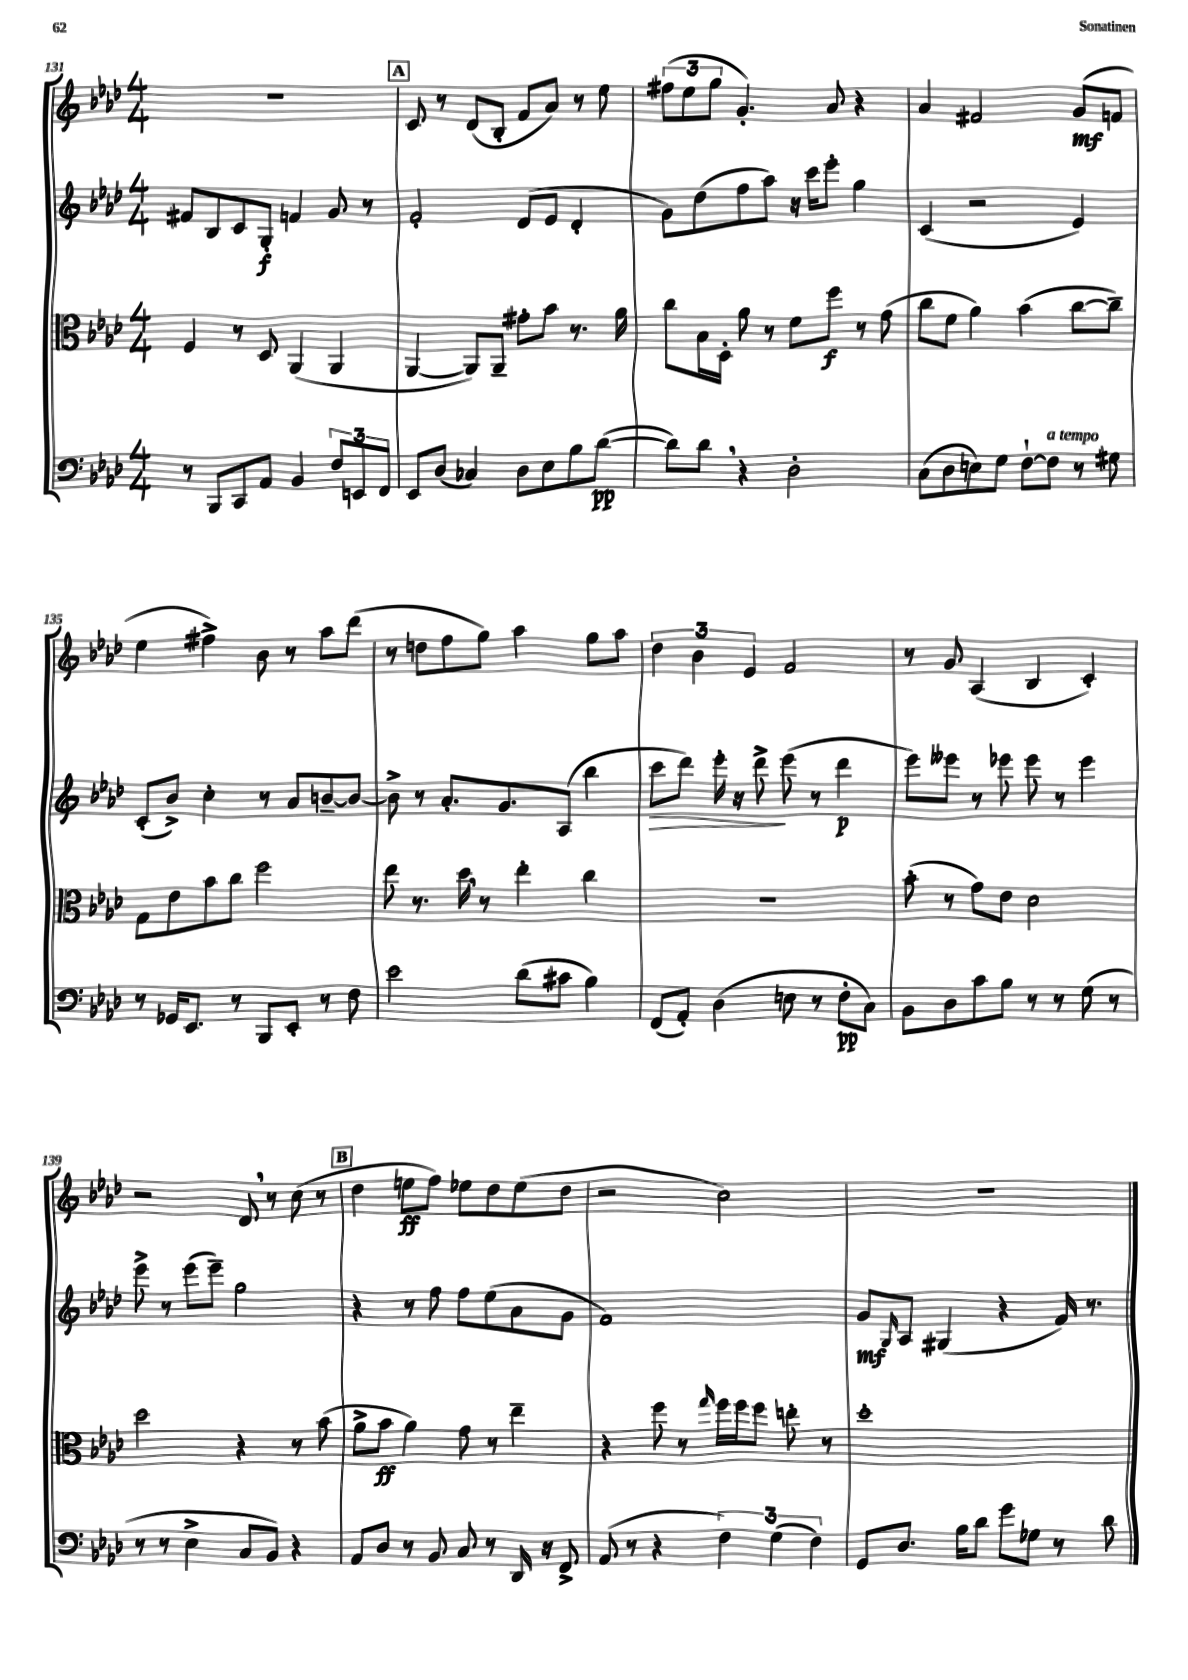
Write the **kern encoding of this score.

**kern	**dynam	**kern	**dynam	**kern	**dynam	**kern	**dynam
*part4	*part4	*part3	*part3	*part2	*part2	*part1	*part1
*staff4	*staff4	*staff3	*staff3	*staff2	*staff2	*staff1	*staff1
*clefF4	*	*clefC3	*	*clefG2	*	*clefG2	*
*k[b-e-a-d-]	*	*k[b-e-a-d-]	*	*k[b-e-a-d-]	*	*k[b-e-a-d-]	*
*M4/4	*	*M4/4	*	*M4/4	*	*M4/4	*
=131	=131	=131	=131	=131	=131	=131	=131
8r	.	4F/	.	8f#X/L	.	1r	.
8BBB-/L	.	.	.	8B-/	.	.	.
8CC/	.	8r	.	8c/	.	.	.
8AA-/J	.	8D-/	.	8G'/J	f	.	.
4BB-/	.	(4AA-/	.	4fn/	.	.	.
12F/L	.	4AA-/	.	8g/	.	.	.
12EEn/	.	.	.	.	.	.	.
.	.	.	.	8r	.	.	.
12FF/J	.	.	.	.	.	.	.
!!LO:REH:place=s1:t=A
=132	=132	=132	=132	=132	=132	=132	=132
8EE-/L	.	[4AA-/	.	2f'/	.	8c/	.
(8D-/J	.	.	.	.	.	8r	.
4C-X/)	.	8AA-/L])	.	.	.	(8d-/L	.
.	.	8AA-~/J	.	.	.	8B-'/J	.
8D-\L	.	8g#X'\L	.	(8d-/L	.	8f/L	.
8E-\	.	8b-\J	.	8e-/J	.	8a-/J)	.
8B-\	.	8.r	.	4d-'/	.	8r	.
([8d-\J	pp	.	.	.	.	8ee-\	.
.	.	16a-\	.	.	.	.	.
=133	=133	=133	=133	=133	=133	=133	=133
8d-\L])	.	8cc\L	.	8g\L)	.	(12ff#X\L	.
.	.	.	.	.	.	12ee-\	.
8d-,\J	.	16B-\L	.	(8dd-\	.	.	.
.	.	.	.	.	.	12gg\J	.
.	.	16D-'\JJ	.	.	.	.	.
4r	.	8a-\	.	8ff\	.	4.g'/)	.
.	.	8r	.	8aa-\J)	.	.	.
2D-'\	.	8f\L	.	16r	.	.	.
.	.	.	.	16ccc\KL	.	.	.
.	.	8ff\J	f	8eee-'\J	.	8a-/	.
.	.	8r	.	4gg\	.	4r	.
.	.	(8g\	.	.	.	.	.
=134	=134	=134	=134	=134	=134	=134	=134
(8C\L	.	8cc\L	.	(4c/	.	4a-/	.
8D-\	.	8f\J	.	.	.	.	.
8En\)	.	4a-\)	.	2r	.	2f#X/	.
8G\J	.	.	.	.	.	.	.
[8F`\L	.	(4b-\	.	.	.	.	.
!LO:TX:a:i:t=a tempo	!	!	!	!	!	!	!
8F\J]	.	.	.	.	.	.	.
8r	.	[8cc\L	.	4e-/)	.	(8g/L	mf
8G#X\	.	8cc~\J])	.	.	.	8fn/J	.
!!LO:LB:g=z
=135	=135	=135	=135	=135	=135	=135	=135
8r	.	8G\L	.	(8c'/L	.	4ee-\	.
16GG-X/KL	.	8e-\	.	8b-^/J)	.	.	.
8.EE-/J	.	.	.	.	.	.	.
.	.	8b-\	.	4cc'\	.	4ff#X^\)	.
8r	.	8cc\J	.	.	.	.	.
8BBB-/L	.	2ff\	.	8r	.	8b-\	.
8EE-'/J	.	.	.	8a-/L	.	8r	.
8r	.	.	.	[8bn~/	.	8aa-\L	.
8F\	.	.	.	8b/J_	.	(8ddd-\J	.
=136	=136	=136	=136	=136	=136	=136	=136
2e-\	.	8ee-\	.	8b^\]	.	8r	.
.	.	8.r	.	8r	.	8ddn\L	.
.	.	.	.	8.a-'/L	.	8ff\	.
.	.	16dd-,\	.	.	.	.	.
.	.	8r	.	.	.	8gg\J)	.
.	.	.	.	8.g/	.	.	.
(8d-\L	.	4ee-'\	.	.	.	4aa-\	.
8c#X\J	.	.	.	(8A-/J	.	.	.
4B-\)	.	4cc\	.	4bb-\	.	8gg\L	.
.	.	.	.	.	.	8aa-\J	.
=137	=137	=137	=137	=137	=137	=137	=137
!	!	!	!	!	!LO:HP:b	!	!
(8FF/L	.	1r	.	8ccc\L	>	6dd-\	.
8AA-'/J)	.	.	.	8ddd-\J)	.	.	.
.	.	.	.	.	.	6b-\	.
(4D-\	.	.	.	16eee-'\	.	.	.
.	.	.	.	16r	.	.	.
.	.	.	.	.	.	6e-/	.
.	.	.	.	8ddd-^\	.	.	.
8En\	.	.	.	(8eee-\	]	2f/	.
8r	.	.	.	8r	.	.	.
8F'\L	pp	.	.	4ddd-\	p	.	.
8C\J)	.	.	.	.	.	.	.
=138	=138	=138	=138	=138	=138	=138	=138
8BB-\L	.	(8b-'\	.	8eee-\L)	.	8r	.
8D-\	.	8r	.	8eee--X\J	.	8g/	.
8c\	.	8g\L)	.	8r	.	(4A-/	.
8B-\J	.	8e-\J	.	8eee-X\	.	.	.
8r	.	2d-\	.	8eee-\	.	4B-/	.
8r	.	.	.	8r	.	.	.
(8G\	.	.	.	4eee-\	.	4c'/)	.
8r	.	.	.	.	.	.	.
!!LO:LB:g=z
=139	=139	=139	=139	=139	=139	=139	=139
8r	.	2dd-\	.	8eee-^\	.	2r	.
8r	.	.	.	8r	.	.	.
4E-^\	.	.	.	(8eee-\L	.	.	.
.	.	.	.	8eee-~\J)	.	.	.
8C/L	.	4r	.	2gg\	.	8d-,/	.
8BB-/J)	.	.	.	.	.	8r	.
4r	.	8r	.	.	.	(8cc\	.
.	.	(8b-\	.	.	.	8r	.
!!LO:REH:place=s1:t=B
=140	=140	=140	=140	=140	=140	=140	=140
8AA-/L	.	8a-^\L	.	4r	.	4dd-\	.
8D-/J	.	8b-\J	ff	.	.	.	.
8r	.	4a-\)	.	8r	.	8een\L	ff
8BB-/	.	.	.	8ff\	.	8ff\J)	.
8C/	.	8g\	.	8ff\L	.	8ee-X\L	.
8r	.	8r	.	(8ee-\	.	8dd-\	.
16DD-/	.	4ee-~\	.	8a-\	.	(8ee-\	.
16r	.	.	.	.	.	.	.
8FF^/	.	.	.	8g\J	.	8dd-\J	.
=141	=141	=141	=141	=141	=141	=141	=141
(8AA-/	.	4r	.	1f)	.	2r	.
8r	.	.	.	.	.	.	.
4r	.	8ff\	.	.	.	.	.
.	.	8r	.	.	.	.	.
.	.	16qqgg/	.	.	.	.	.
6F\)	.	16ff\LL	.	.	.	2cc\)	.
.	.	16ff\J	.	.	.	.	.
.	.	8ff\J	.	.	.	.	.
(6G\	.	.	.	.	.	.	.
.	.	8een'\	.	.	.	.	.
6F\)	.	.	.	.	.	.	.
.	.	8r	.	.	.	.	.
=142	=142	=142	=142	=142	=142	=142	=142
8GG/L	.	1dd-'	.	8g/L	mf	1r	.
.	.	.	.	16qqG/	.	.	.
8.D-/J	.	.	.	8A-/J	.	.	.
.	.	.	.	(4G#X/	.	.	.
16B-\KL	.	.	.	.	.	.	.
8d-\J	.	.	.	.	.	.	.
8g\L	.	.	.	4r	.	.	.
8G-X\J	.	.	.	.	.	.	.
8r	.	.	.	16f/)	.	.	.
.	.	.	.	8.r	.	.	.
8d-\	.	.	.	.	.	.	.
==	==	==	==	==	==	==	==
*-	*-	*-	*-	*-	*-	*-	*-
